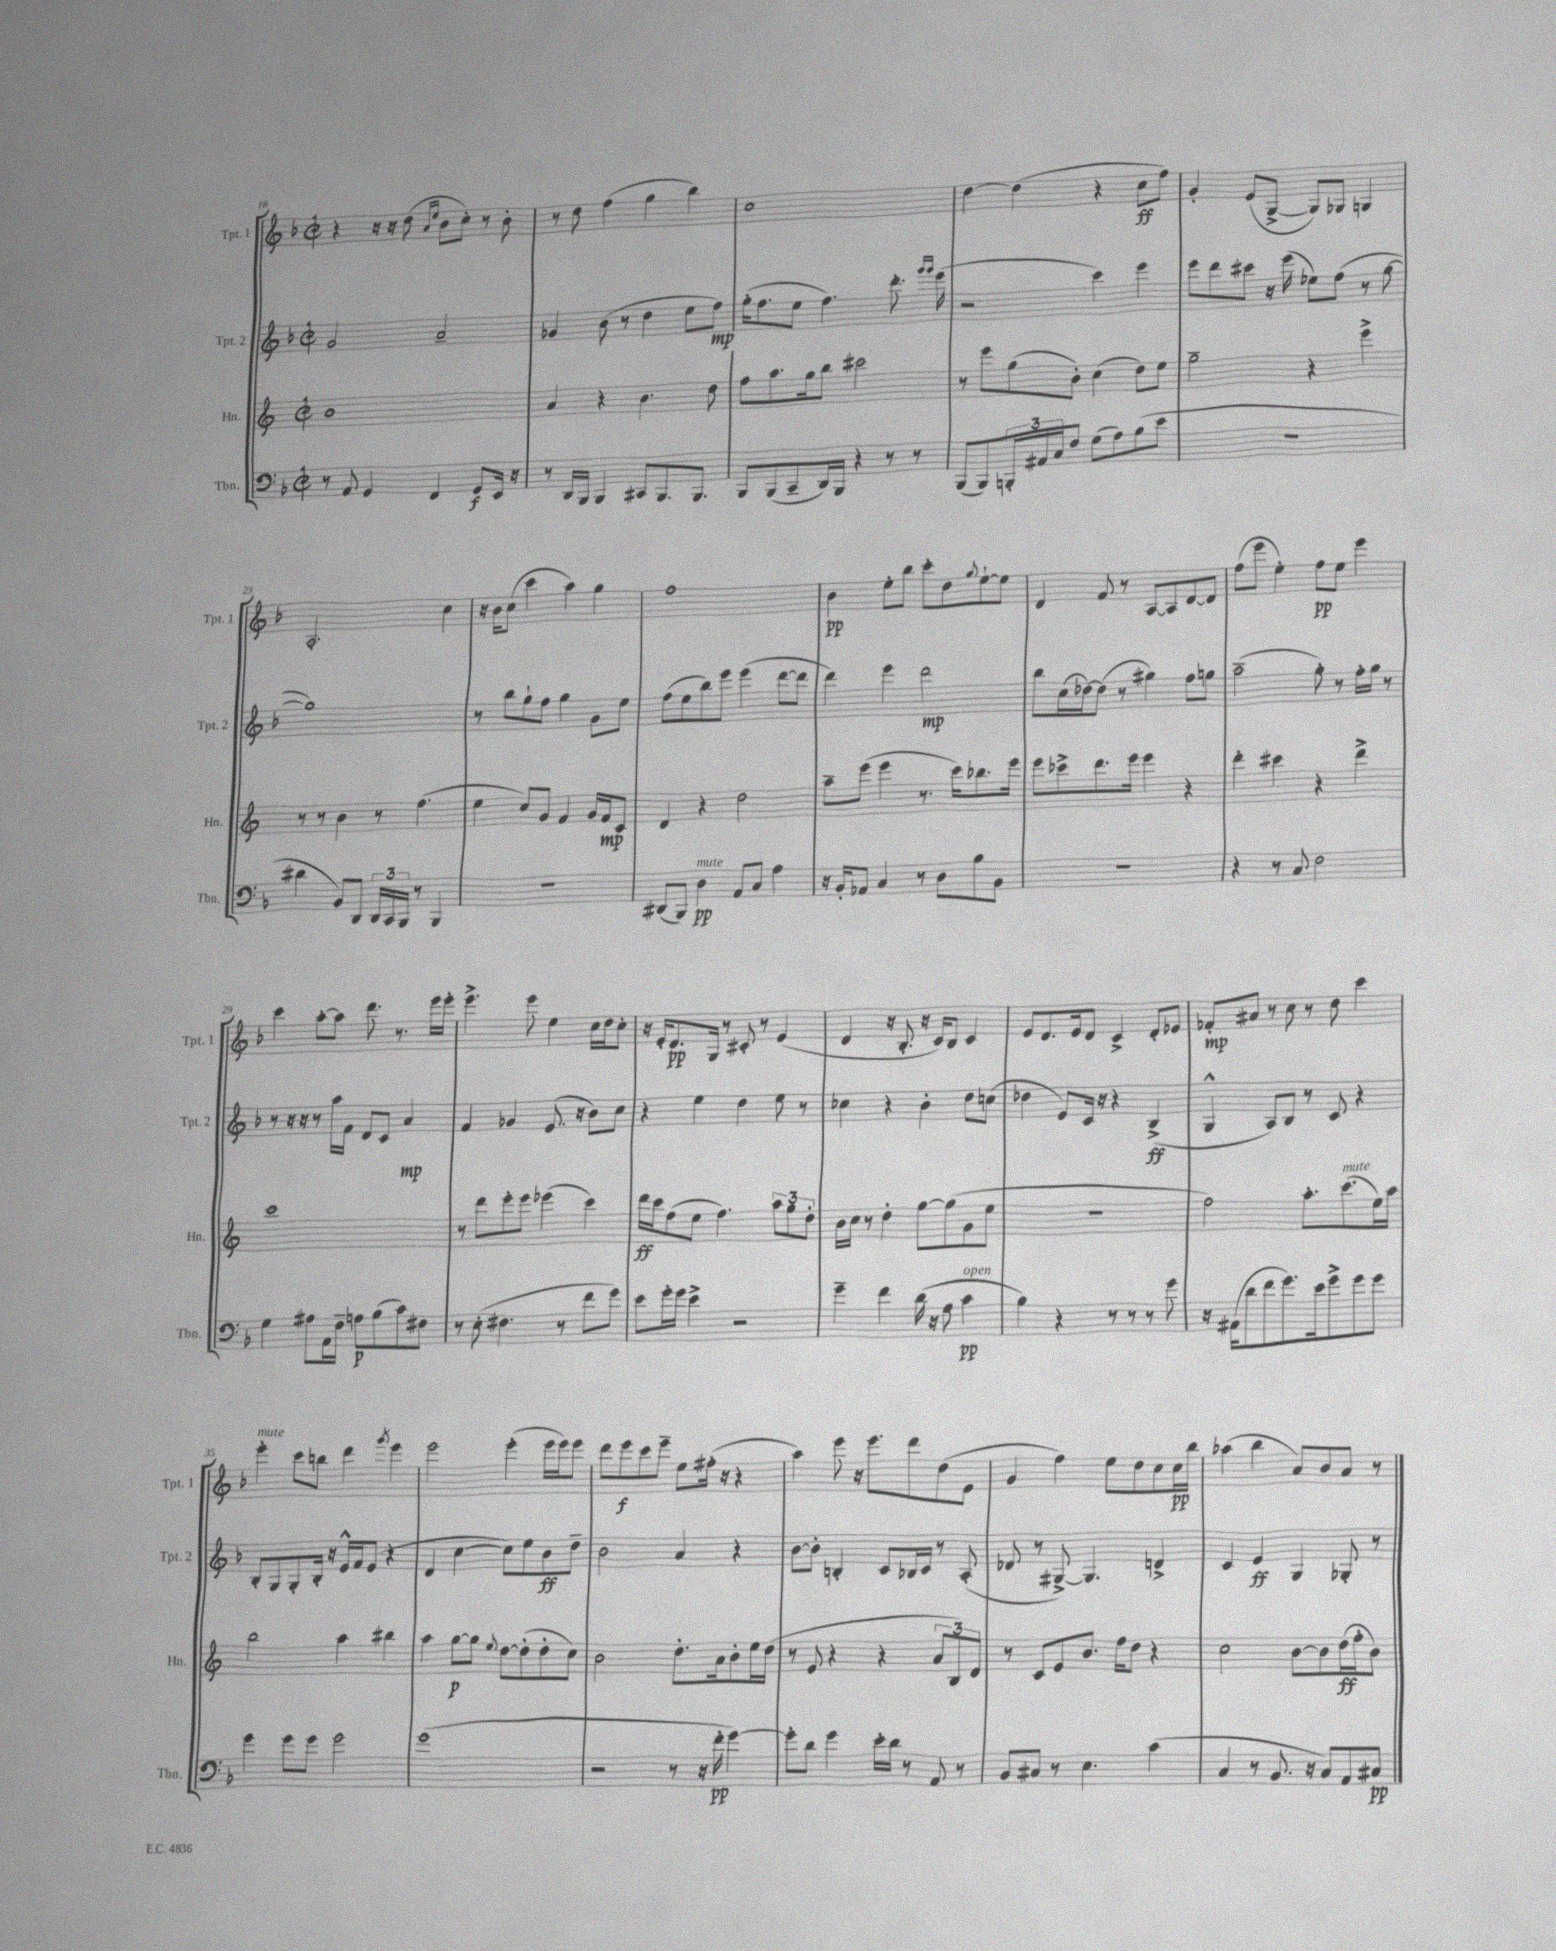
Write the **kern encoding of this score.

**kern	**dynam	**kern	**dynam	**kern	**dynam	**kern	**dynam
*part4	*part4	*part3	*part3	*part2	*part2	*part1	*part1
*staff4	*staff4	*staff3	*staff3	*staff2	*staff2	*staff1	*staff1
*I"Tbn.	*	*I"Hn.	*	*I"Tpt. 2	*	*I"Tpt. 1	*
*I'Tbn.	*	*I'Hn.	*	*I'Tpt. 2	*	*I'Tpt. 1	*
*clefF4	*	*clefG2	*	*clefG2	*	*clefG2	*
*k[b-]	*	*k[]	*	*k[b-]	*	*k[b-]	*
*M2/2	*	*M2/2	*	*M2/2	*	*M2/2	*
*met(c|)	*	*met(c|)	*	*met(c|)	*	*met(c|)	*
=18	=18	=18	=18	=18	=18	=18	=18
8r	.	1b	.	2g/	.	4r	.
8AA/	.	.	.	.	.	.	.
4GG/	.	.	.	.	.	16r	.
.	.	.	.	.	.	16r	.
.	.	.	.	.	.	(8dd\	.
.	.	.	.	.	.	16qqa/LL	.
.	.	.	.	.	.	16qqee/JJ	.
4FF/	.	.	.	2a~/	.	8b-\L	.
.	.	.	.	.	.	8cc'\J)	.
8GG/L	f	.	.	.	.	8r	.
16EE/Jk	.	.	.	.	.	8b-'\	.
16r	.	.	.	.	.	.	.
=19	=19	=19	=19	=19	=19	=19	=19
8r	.	4a/	.	4g-X/	.	8r	.
16DD/LL	.	.	.	.	.	8dd\	.
16BBB-/JJ	.	.	.	.	.	.	.
4BBB-/	.	4r	.	(8b-\	.	(4ff\	.
.	.	.	.	8r	.	.	.
8CC#X/L	.	4.b\	.	4dd\	.	4gg\	.
8.BBB-/	.	.	.	.	.	.	.
.	.	.	.	8ee\L	.	4bb-\)	.
8.BBB-/J	.	.	.	.	.	.	.
.	.	8dd\	.	8ff\J)	mp	.	.
=20	=20	=20	=20	=20	=20	=20	=20
8BBB-/L	.	8ff\L	.	(16gg'\KL	.	1cc	.
.	.	.	.	8.ff\	.	.	.
(8BBB-/	.	8.aa\	.	.	.	.	.
8CC~/	.	.	.	8ee\J	.	.	.
.	.	16gg\k	.	.	.	.	.
16DD/L)	.	8bb\J	.	4.ff\)	.	.	.
16BBB-/JJ	.	.	.	.	.	.	.
4r	.	2ccc#X\	.	.	.	.	.
8r	.	.	.	8.ddd'\	.	.	.
8r	.	.	.	.	.	.	.
.	.	.	.	16qqggg/LL	.	.	.
.	.	.	.	16qqggg/JJ	.	.	.
.	.	.	.	(16eee\	.	.	.
=21	=21	=21	=21	=21	=21	=21	=21
(8BBB-/L	.	8r	.	2r	.	[4dd\	.
8BBB-/)	.	8eee\L	.	.	.	.	.
24BBBn'/L	.	(8gg\	.	.	.	(4dd\]	.
24AA#X/	.	.	.	.	.	.	.
24C/J	.	.	.	.	.	.	.
8F/J	.	8b'\J)	.	.	.	.	.
(8G\L	.	(4cc\	.	4ccc\)	.	4r	.
8A\)	.	.	.	.	.	.	.
(8B-\	.	8dd\L)	.	4eee\	.	8cc\L	ff
8e\J	.	8ee\J	.	.	.	8ff\J)	.
=22	=22	=22	=22	=22	=22	=22	=22
1r	.	2gg~\	.	8eee\L	.	4g'/	.
.	.	.	.	8ddd\	.	.	.
.	.	.	.	8ccc#X\J	.	(8e/L	.
.	.	.	.	16r	.	[8G^/J	.
.	.	.	.	(16eee\	.	.	.
.	.	4r	.	8ee-X\L)	.	8G/L])	.
.	.	.	.	(8ff\J	.	8G-X/J	.
.	.	4eee^\	.	8r	.	4Gn/	.
.	.	.	.	[8gg\	.	.	.
!!LO:LB:g=z
=23	=23	=23	=23	=23	=23	=23	=23
4d#X\	.	8r	.	1gg])	.	2.A'/	.
.	.	8r	.	.	.	.	.
8BB-/L)	.	4b\	.	.	.	.	.
8DD/J	.	.	.	.	.	.	.
24DD/LL	.	8r	.	.	.	.	.
24CC/	.	.	.	.	.	.	.
24BBB-/JJ	.	.	.	.	.	.	.
8r	.	(4.ff\	.	.	.	.	.
4BBB-/	.	.	.	.	.	4cc\	.
=24	=24	=24	=24	=24	=24	=24	=24
1r	.	4ee\	.	8r	.	16r	.
.	.	.	.	.	.	16b-\KL	.
.	.	.	.	8bb-\L	.	(8cc\J	.
.	.	8cc/L)	.	8gg`\	.	4ccc\	.
.	.	8g/J	.	8ff\J	.	.	.
.	.	4f/	.	4gg\	.	4aa\)	.
.	.	16g/LL	.	8g\L	.	4gg\	.
.	.	16f/J	mp	.	.	.	.
.	.	8c/J	.	8ee\J	.	.	.
=25	=25	=25	=25	=25	=25	=25	=25
(8DD#X/L	.	4d/	.	(8ff\L	.	1ff	.
8BBB-/J)	.	.	.	8ee\	.	.	.
!LO:TX:a:i:t=mute	!	!	!	!	!	!	!
4D\	pp	4r	.	8bb-\)	.	.	.
.	.	.	.	8eee\J	.	.	.
8AA/L	.	2dd\	.	(4eee\	.	.	.
8C/J	.	.	.	.	.	.	.
4A\	.	.	.	[8ddd\L	.	.	.
.	.	.	.	8ddd\J]	.	.	.
=26	=26	=26	=26	=26	=26	=26	=26
16r	.	8aa~\L	.	4ddd\)	.	4b-\	pp
16BB-'/KL	.	.	.	.	.	.	.
8AA-X/J	.	(8eee\J	.	.	.	.	.
4C/	.	4eee\	.	4eee\	.	8ee'\L	.
.	.	.	.	.	.	8bb-\J	.
8r	.	8.r	.	2ddd\	mp	8ccc'\L	.
8D\L	.	.	.	.	.	8dd\	.
.	.	16ccc\KL)	.	.	.	.	.
.	.	.	.	.	.	8qqgg/	.
8B-\	.	8.bb-X\	.	.	.	[8ee`\	.
8BB-\J	.	.	.	.	.	8ee\J]	.
.	.	16eee\Jk	.	.	.	.	.
=27	=27	=27	=27	=27	=27	=27	=27
1r	.	8eee\L	.	8bb-\L	.	4d/	.
.	.	8ccc-X^\	.	(16cc\L	.	.	.
.	.	.	.	[16dd-X\J)	.	.	.
.	.	8.ddd\	.	(8dd-\J]	.	8f/	.
.	.	.	.	8r	.	8r	.
.	.	16eee\Jk	.	.	.	.	.
.	.	4eee\	.	4gg#X\)	.	[8A/L	.
.	.	.	.	.	.	8A/]	.
.	.	4r	.	8ff\L	.	[8d/	.
.	.	.	.	8ggn\J	.	8d/J]	.
=28	=28	=28	=28	=28	=28	=28	=28
4r	.	4ddd'\	.	(2aa~\	.	(8ff\L	.
.	.	.	.	.	.	8eee\J	.
8r	.	4ccc#X\	.	.	.	4ee'\)	.
8C/	.	.	.	.	.	.	.
2F\	.	4r	.	8gg'\)	.	8ff\L	pp
.	.	.	.	8r	.	8ee\J	.
.	.	4ddd^\	.	16ff'\LL	.	4eee\	.
.	.	.	.	16gg\JJ	.	.	.
.	.	.	.	8r	.	.	.
!!LO:LB:g=z
=29	=29	=29	=29	=29	=29	=29	=29
4G\	.	1ccc	.	8r	.	4ccc\	.
.	.	.	.	16r	.	.	.
.	.	.	.	16r	.	.	.
8A#X\L	.	.	.	8r	.	[8aa'\L	.
16AA\L	.	.	.	16aa\LL	.	8aa\J]	.
16F~\JJ	.	.	.	16f\JJ	.	.	.
8An\L	p	.	.	8d/L	.	8.ddd\	.
(8B-\	.	.	.	8c/J	.	.	.
.	.	.	.	.	.	8.r	.
8c\)	.	.	.	4a/	mp	.	.
8F#X\J	.	.	.	.	.	16eee\LL	.
.	.	.	.	.	.	16eee'\JJ	.
=30	=30	=30	=30	=30	=30	=30	=30
8r	.	8r	.	4f/	.	4.eee^\	.
(8E'\	.	8ddd\L	.	.	.	.	.
4.F#X\	.	8eee'\	.	4g-X/	.	.	.
.	.	8eee\J	.	.	.	8eee\	.
.	.	(4eee-X\	.	(8.e/	.	4ee\	.
8r	.	.	.	.	.	.	.
.	.	.	.	16r	.	.	.
8f\L	.	4ccc\)	.	8b-\L)	.	16cc\LL	.
.	.	.	.	.	.	16dd\J	.
8g\J)	.	.	.	8cc\J	.	8cc'\J	.
=31	=31	=31	=31	=31	=31	=31	=31
8e\L	.	16ddd\LL	ff	4r	.	16r	.
.	.	16ccc\J	.	.	.	16e'/KL	.
16g'\L	.	(8ff\	.	.	.	8.d/	pp
16g\JJ	.	.	.	.	.	.	.
4e^\	.	8ee\J	.	4ee\	.	.	.
.	.	.	.	.	.	16G/Jk	.
.	.	4.ff\)	.	.	.	8r	.
2r	.	.	.	4dd\	.	8c#X'/	.
.	.	.	.	.	.	8r	.
.	.	12aa\L	.	8ee\	.	(4e/	.
.	.	12gg\	.	.	.	.	.
.	.	.	.	8r	.	.	.
.	.	12dd'\J	.	.	.	.	.
=32	=32	=32	=32	=32	=32	=32	=32
4g~\	.	16b\LL	.	4cc-X\	.	4d/	.
.	.	16cc\JJ	.	.	.	.	.
.	.	8r	.	.	.	.	.
4f\	.	4dd'\	.	4r	.	16r	.
.	.	.	.	.	.	8.B-'/	.
(16d\	.	[8gg\L	.	4b-'\	.	16r	.
16r	.	.	.	.	.	16c/KL)	.
8A\	.	(8gg\]	.	.	.	8B-/J	.
!LO:TX:a:i:t=open	!	!	!	!	!	!	!
4c\	pp	8g\	.	8dd\L	.	4c/	.
.	.	8ee\J	.	(8ccn\J	.	.	.
=33	=33	=33	=33	=33	=33	=33	=33
4B-\)	.	1r	.	4dd-X\	.	8e/L	.
.	.	.	.	.	.	8.d/	.
4r	.	.	.	8e/L)	.	.	.
.	.	.	.	.	.	16e/k	.
.	.	.	.	16c/Jk	.	8d/J	.
.	.	.	.	16r	.	.	.
8r	.	.	.	4r	.	4c^/	.
8r	.	.	.	.	.	.	.
8r	.	.	.	(4B-^/	ff	8d'/L	.
8g\	.	.	.	.	.	8e-X/J	.
=34	=34	=34	=34	=34	=34	=34	=34
16r	.	2ff\)	.	4G^^/	.	8f-X'/L	mp
(16AA#X\KL	.	.	.	.	.	.	.
8d\	.	.	.	.	.	8a#X/J	.
8f\	.	.	.	8A/L)	.	8r	.
8.g\)	.	.	.	8B-/J	.	8cc\	.
.	.	8.aa'\L	.	8r	.	8r	.
16e\k	.	.	.	.	.	.	.
8g^\	.	.	.	8c/	.	8dd\	.
!	!	!LO:TX:a:i:t=mute	!	!	!	!	!
.	.	(8.ccc\	.	.	.	.	.
8g\	.	.	.	4r	.	4ccc\	.
8g\J	.	16ee\L)	.	.	.	.	.
.	.	16aa\JJ	.	.	.	.	.
!!LO:LB:g=z
=35	=35	=35	=35	=35	=35	=35	=35
!	!	!	!	!	!	!LO:TX:a:i:t=mute	!
4g\	.	2bb\	.	8B-'/L	.	4eee'\	.
.	.	.	.	8G/	.	.	.
8g\L	.	.	.	8G'/	.	8ccc\L	.
8g\J	.	.	.	16B-'/Jk	.	8bbn\J	.
.	.	.	.	16r	.	.	.
2g\	.	4aa\	.	16e^^/LL	.	4ddd\	.
.	.	.	.	16f/J	.	.	.
.	.	.	.	(8e/J	.	.	.
.	.	.	.	.	.	8qggg/	.
.	.	4bb#X\	.	4r	.	4eee\	.
=36	=36	=36	=36	=36	=36	=36	=36
(1g	.	4aa\	.	4d/	.	2eee\	.
.	.	[8gg\L	p	[4cc\	.	.	.
.	.	8gg\J]	.	.	.	.	.
.	.	8qqee/	.	.	.	.	.
.	.	[8dd\L	.	8cc\L])	.	(4eee'\	.
.	.	(8dd'\]	.	8ee\	.	.	.
.	.	8dd'\	.	8b-\	ff	16eee\LL	.
.	.	.	.	.	.	16eee\J)	.
.	.	8cc\J)	.	8dd~\J	.	8eee\J	.
=37	=37	=37	=37	=37	=37	=37	=37
2r	.	2b\	.	2b-\	.	8ddd\L	.
.	.	.	.	.	.	8eee\	f
.	.	.	.	.	.	8ccc\	.
.	.	.	.	.	.	8eee~\J	.
8r	.	8.dd'\L	.	4a/	.	8ee\L	.
16r	.	.	.	.	.	(16ff#X'\Jk	.
16f'\	pp	16a\k	.	.	.	16r	.
[4g\)	.	8b'\	.	4r	.	4r	.
.	.	16ee\L	.	.	.	.	.
.	.	(16dd\JJ	.	.	.	.	.
=38	=38	=38	=38	=38	=38	=38	=38
8g'\L]	.	8r	.	[8b-\L	.	4aa\)	.
8d\J	.	8e/	.	8b-'\J]	.	.	.
4g\	.	4r	.	4Bn'/	.	8eee\	.
.	.	.	.	.	.	16r	.
.	.	.	.	.	.	8.eee\L	.
16e'\LL	.	4r	.	8c/L	.	.	.
16d\JJ	.	.	.	.	.	.	.
8r	.	.	.	16B-X/L	.	8ddd\	.
.	.	.	.	16c/JJ	.	.	.
8AA/	.	12a/L	.	8r	.	(8dd\	.
.	.	12B/)	.	.	.	.	.
8r	.	.	.	(8A'/	.	8e\J	.
.	.	12d/J	.	.	.	.	.
=39	=39	=39	=39	=39	=39	=39	=39
8BB-/L	.	8r	.	8d-X/	.	4g/	.
8C#X/J	.	8c/L	.	8r	.	.	.
8r	.	8e/	.	[8G#X^/)	.	4ff\)	.
4.E\	.	8.b/J	.	4.G#/]	.	.	.
.	.	.	.	.	.	8ee\L	.
.	.	16ff\KL	.	.	.	.	.
.	.	8dd\J	.	.	.	8dd\	.
(4c\	.	4r	.	4dn^/	.	8cc\	.
.	.	.	.	.	.	16cc\L	pp
.	.	.	.	.	.	16bb-\JJ	.
=40	=40	=40	=40	=40	=40	=40	=40
4C/	.	2cc\	.	4c/	.	(4aa-X\	.
8r	.	.	.	4e/	ff	4bb-\	.
8.BB-/	.	.	.	.	.	.	.
.	.	[8b\L	.	4G/	.	8a/L)	.
16r	.	.	.	.	.	.	.
8C/L)	.	8b\]	.	.	.	8b-/	.
8AA/	.	(16dd\L	ff	8G-X'/	.	8a/J	.
.	.	16ff'\J	.	.	.	.	.
8C#X/J	pp	8b\J)	.	8r	.	8r	.
==	==	==	==	==	==	==	==
*-	*-	*-	*-	*-	*-	*-	*-
